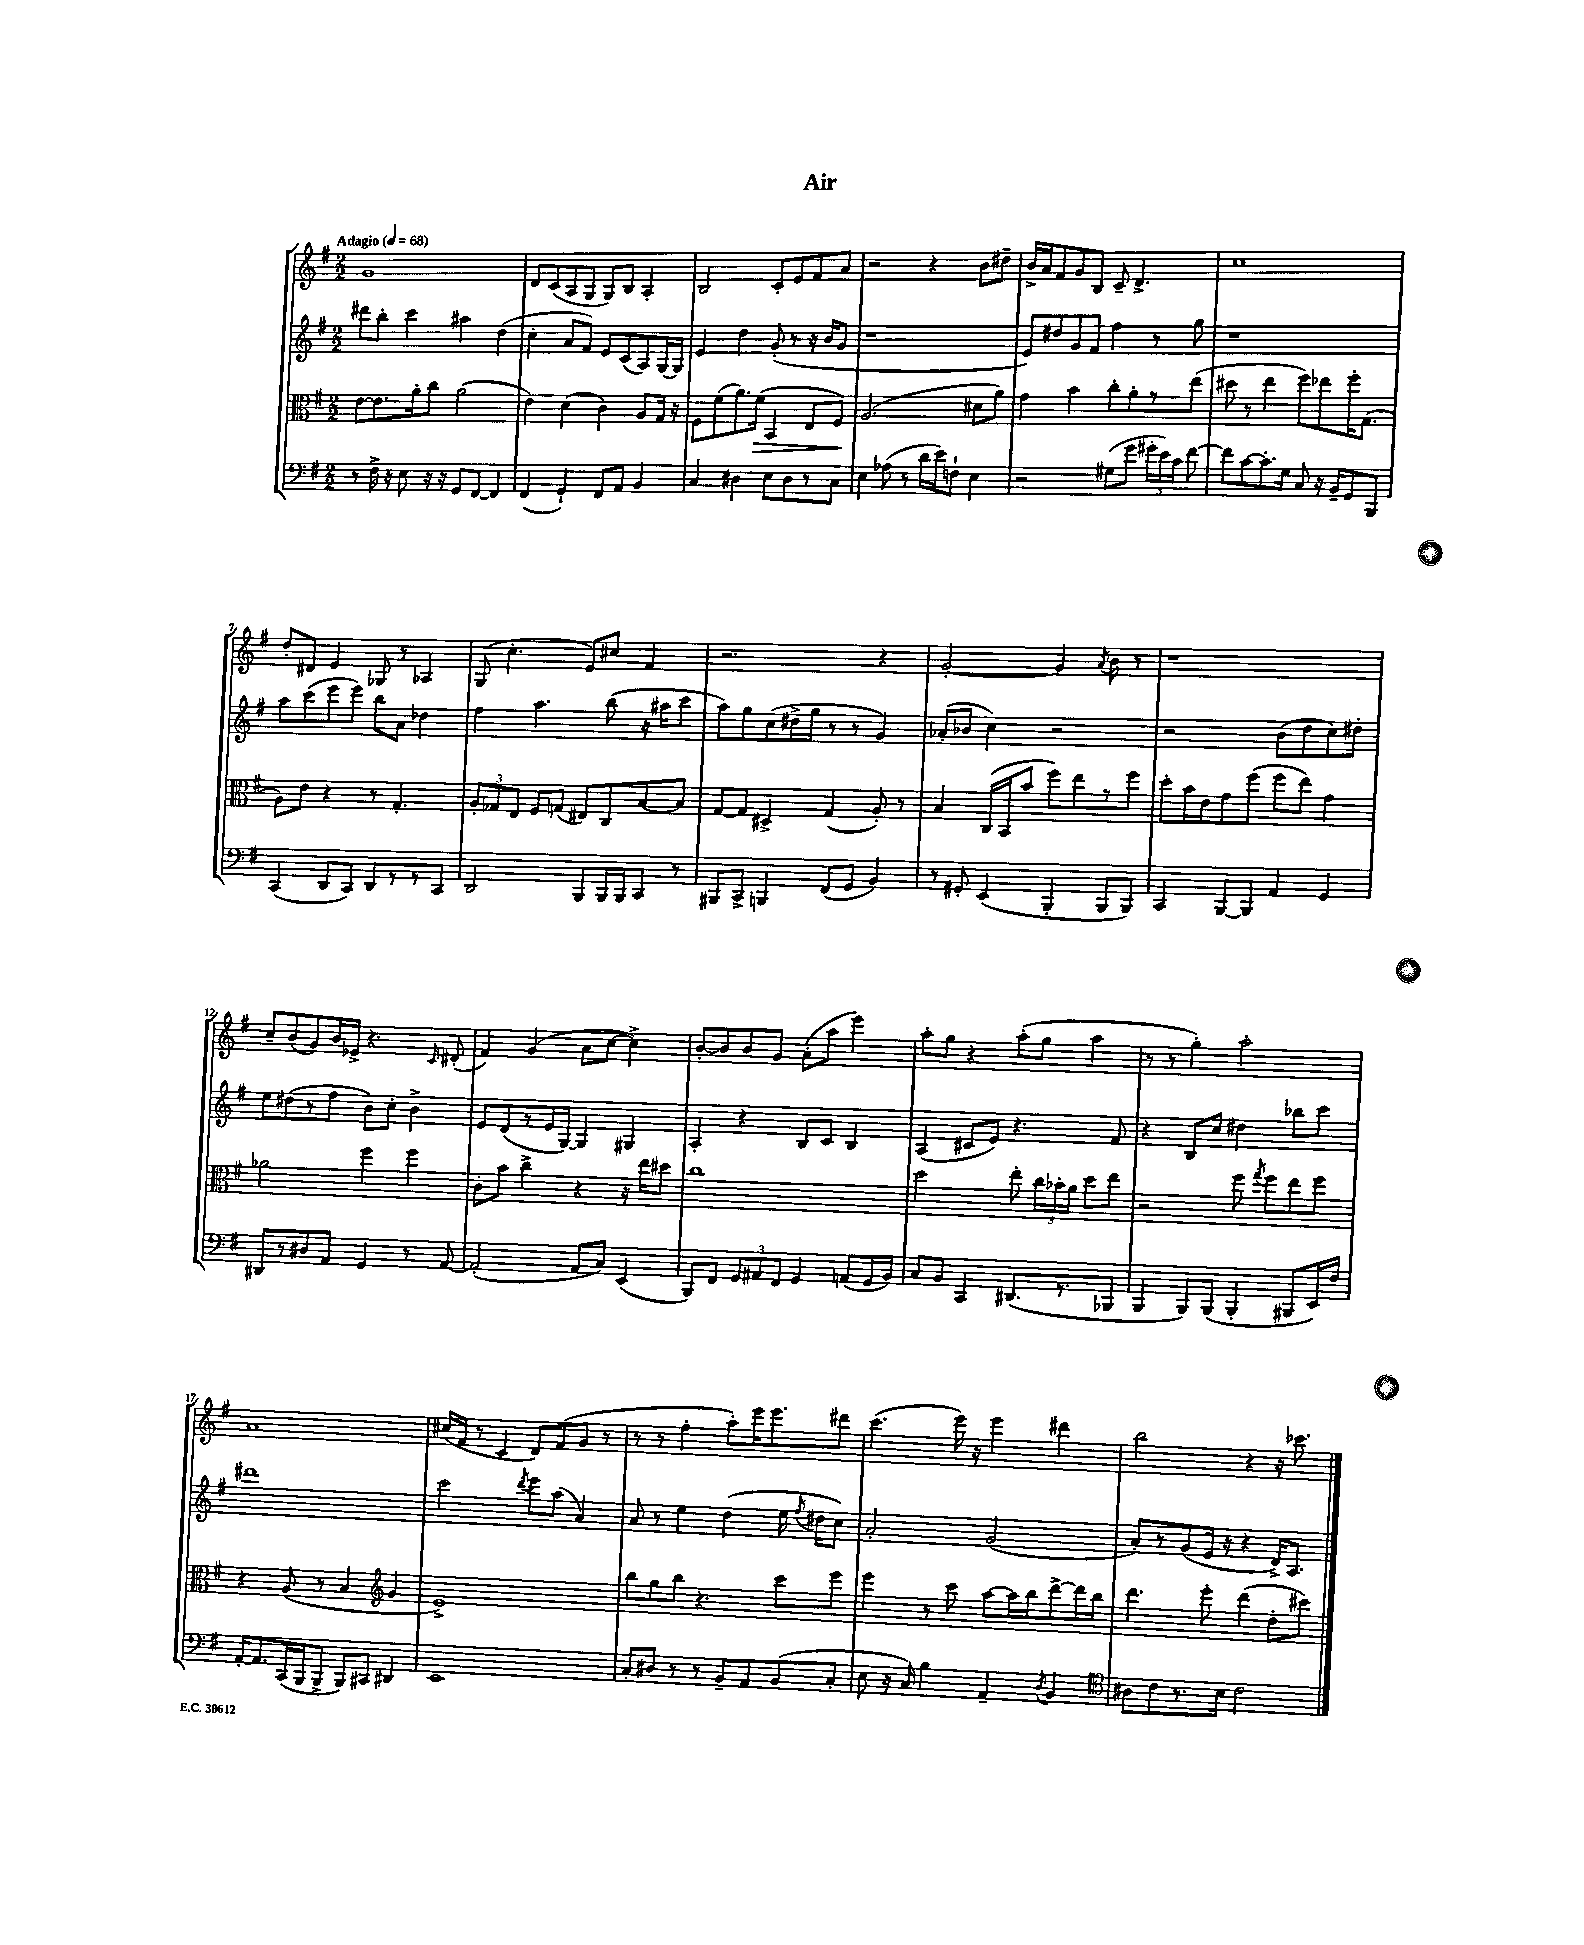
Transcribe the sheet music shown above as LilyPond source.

\header { title = "Air" }
<<
\new StaffGroup <<
\new Staff = "s0" {
    \clef treble \key g \major \numericTimeSignature \time 2/2 \tempo "Adagio" 4 = 68
    \autoBeamOff g'1 |
    d'8[ c'8( a8 g8] g8[) b8] a4-. |
    b2 c'8[-. e'8 fis'8 a'8] |
    r2 r4 b'8[ dis''8]-- |
    b'16[-> a'16 fis'8 g'8 b8] c'8-- d'4.-> |
    c''1 |
    d''8[-. dis'8] e'4 ges8 r8 aes4 |
    g8( c''4.-. e'8[) cis''8] fis'4 |
    r2. r4 |
    g'2~-. g'4 \acciaccatura { a'8 } b'8 r8 |
    r1 |
    c''8[-- b'8( g'8) b'16 ees'16]-> r4. \grace { c'16 } dis'8-.( |
    fis'4) g'4( a'8[ c''8]~ c''4->) |
    b'8[~-. b'8 b'8 g'8] a'8[-.( a''8] e'''4) |
    a''8[-. g''8] r4 a''8[-.( g''8] a''4 |
    r8 r8 g''4-.) a''2-. |
    a'1 |
    cis''16[( fis'16] r8 c'4 d'8[) fis'8( g'8] r8 |
    r8 r8 fis''4-. a''8[-.) e'''16 e'''8. dis'''8] |
    c'''4.( e'''16) r16 e'''4 dis'''4 |
    b''2 r4 r16 ces'''8. \bar "|." |
}
\new Staff = "s1" {
    \clef treble \key g \major \numericTimeSignature \time 2/2
    \autoBeamOff dis'''8[ b''8]-. c'''4 ais''4 d''4( |
    c''4-. a'8[ fis'8]) e'8[ c'8( a8) g16~ g16] |
    e'4 d''4 g'8-.( r8 r16 b'16[ g'8] |
    r1 |
    e'8[) dis''8 g'8 fis'8] fis''4 r8 g''8 |
    r1 |
    a''8[ c'''8( e'''8 e'''8]) b''8[ a'8] des''4 |
    fis''4 a''4. b''8( r16 ais''16[ c'''8] |
    a''8[) g''8 c''8( dis''16-> g''16] r8 r8 g'4) |
    aes'8[-.( bes'8] c''4) r2 |
    r2 b'8[( d''8 c''8) dis''8]-. |
    e''8[ dis''8( r8 fis''8] b'8[) c''8]-. b'4-> |
    e'8[ d'8( r8 e'16 g16]~) g4 gis4 |
    a4-. r4 b8[ c'8] b4 |
    a4( cis'8[ e'8]) r4. fis'8 |
    r4 b8[ c''8] dis''4 bes''8[ c'''8] |
    dis'''1 |
    c'''2 \acciaccatura { d'''8 } e'''8[ a''8]( a'4) |
    a'8 r8 e''4 d''4( e''16 \acciaccatura { fis''8 } dis''16[ c''8]) |
    a'2-. g'2( |
    a'8[-.) r8 g'8( e'16] r16 r4 d'16[->) a8.] \bar "|." |
}
\new Staff = "s2" {
    \clef alto \key g \major \numericTimeSignature \time 2/2
    \autoBeamOff e'8[~ e'8. a'16-. c''8] a'2( |
    e'4) d'4( c'4) a8[ g16] r16 |
    fis8[ fis'8( a'8.) fis'16]\>( b,4 e8[ fis8]\!) |
    a2.( dis'8[ a'8]) |
    g'4 b'4 c''8[-. a'8-. r8 e''8]( |
    dis''8 r8 e''4 fis''8[) ees''8 fis''16-. g8.]( |
    a8[) e'8] r4 r8 g4.-. |
    \tuplet 3/2 { a8[-. ges8 e8] } fis8[ g8]( eis8[) c8 b8~ b8] |
    g8[~ g8] dis4-> g4( a8-.) r8 |
    b4 c16[( b,16 b'8] fis''8[) e''8 r8 fis''8] |
    d''8[-. b'16 e'16 g'8 fis''8]( fis''8[ e''8]) g'4 |
    aes'2 fis''4 fis''4 |
    c'8[-. b'8] c''4-> r4 r16 e''16[ dis''8] |
    c''1 |
    d''2 e''8-. \tuplet 3/2 { c''16[ bes'16-. a'16] } d''8[ e''8] |
    r2 fis''8 \acciaccatura { g''8 } fis''8[ e''8 fis''8] |
    r4 a8( r8 b4 \clef treble g'4 |
    e'1->) |
    b''8[ g''8 b''8] r4. c'''8[ e'''8] |
    e'''4 r8 c'''8 a''8[~ a''16 b''16 d'''8~-> d'''16 b''16] |
    d'''4. e'''8-. d'''4( d''8[-. cis'''8]) \bar "|." |
}
\new Staff = "s3" {
    \clef bass \key g \major \numericTimeSignature \time 2/2
    \autoBeamOff r8 fis16-> r16 e8 r16 r16 g,8[ fis,8]~ fis,4 |
    fis,4( g,4-!) fis,8[ a,8] b,4 |
    c4 dis4 e8[ dis8 r8 c8] |
    e4 aes8( r8 d'16[ e'16) f8]-! e4 |
    r2 gis8[( g'8] \tuplet 3/2 { gis'16[-. e'16) c'16] } fis'8~ |
    fis'8[ c'8~ c'8.-. g16] c8 r16 b,16[-- g,8 b,,8] |
    c,4( d,8[ c,8]) d,8[ r8 r8 c,8] |
    d,2 b,,8[ b,,16 b,,16 c,8] r8 |
    bis,,8[ c,8]-> b,,4 fis,8[( g,8] b,4) |
    r8 gis,8-. e,4( b,,4-. b,,8[ b,,8]) |
    c,4 b,,8[~ b,,8] a,4 g,4 |
    dis,8[ r8 dis8 a,8] g,4 r8 a,8~ |
    a,2-.( a,8[ c8]) e,4( |
    b,,8[) fis,8] \tuplet 3/2 { g,8[ ais,8 fis,8] } g,4 a,8[( g,16 b,16]) |
    c8[ b,8] c,4 dis,8.[( r8. bes,,8] |
    b,,4 b,,8[) b,,8]( b,,4-. bis,,8[ e,16) fis16] |
    a,16[~-. a,8. c,16( b,,16 b,,8]-> b,,8[) cis,8] dis,4 |
    e,1 |
    c8[-. dis8] r8 r8 b,8[-- a,8 b,8( c8]-. |
    e8 r16 c16) b4 a,4-- \acciaccatura { d8 } b,4 |
    \clef tenor ais8[ c'8 r8. b16] c'2 \bar "|." |
}
>>
>>
